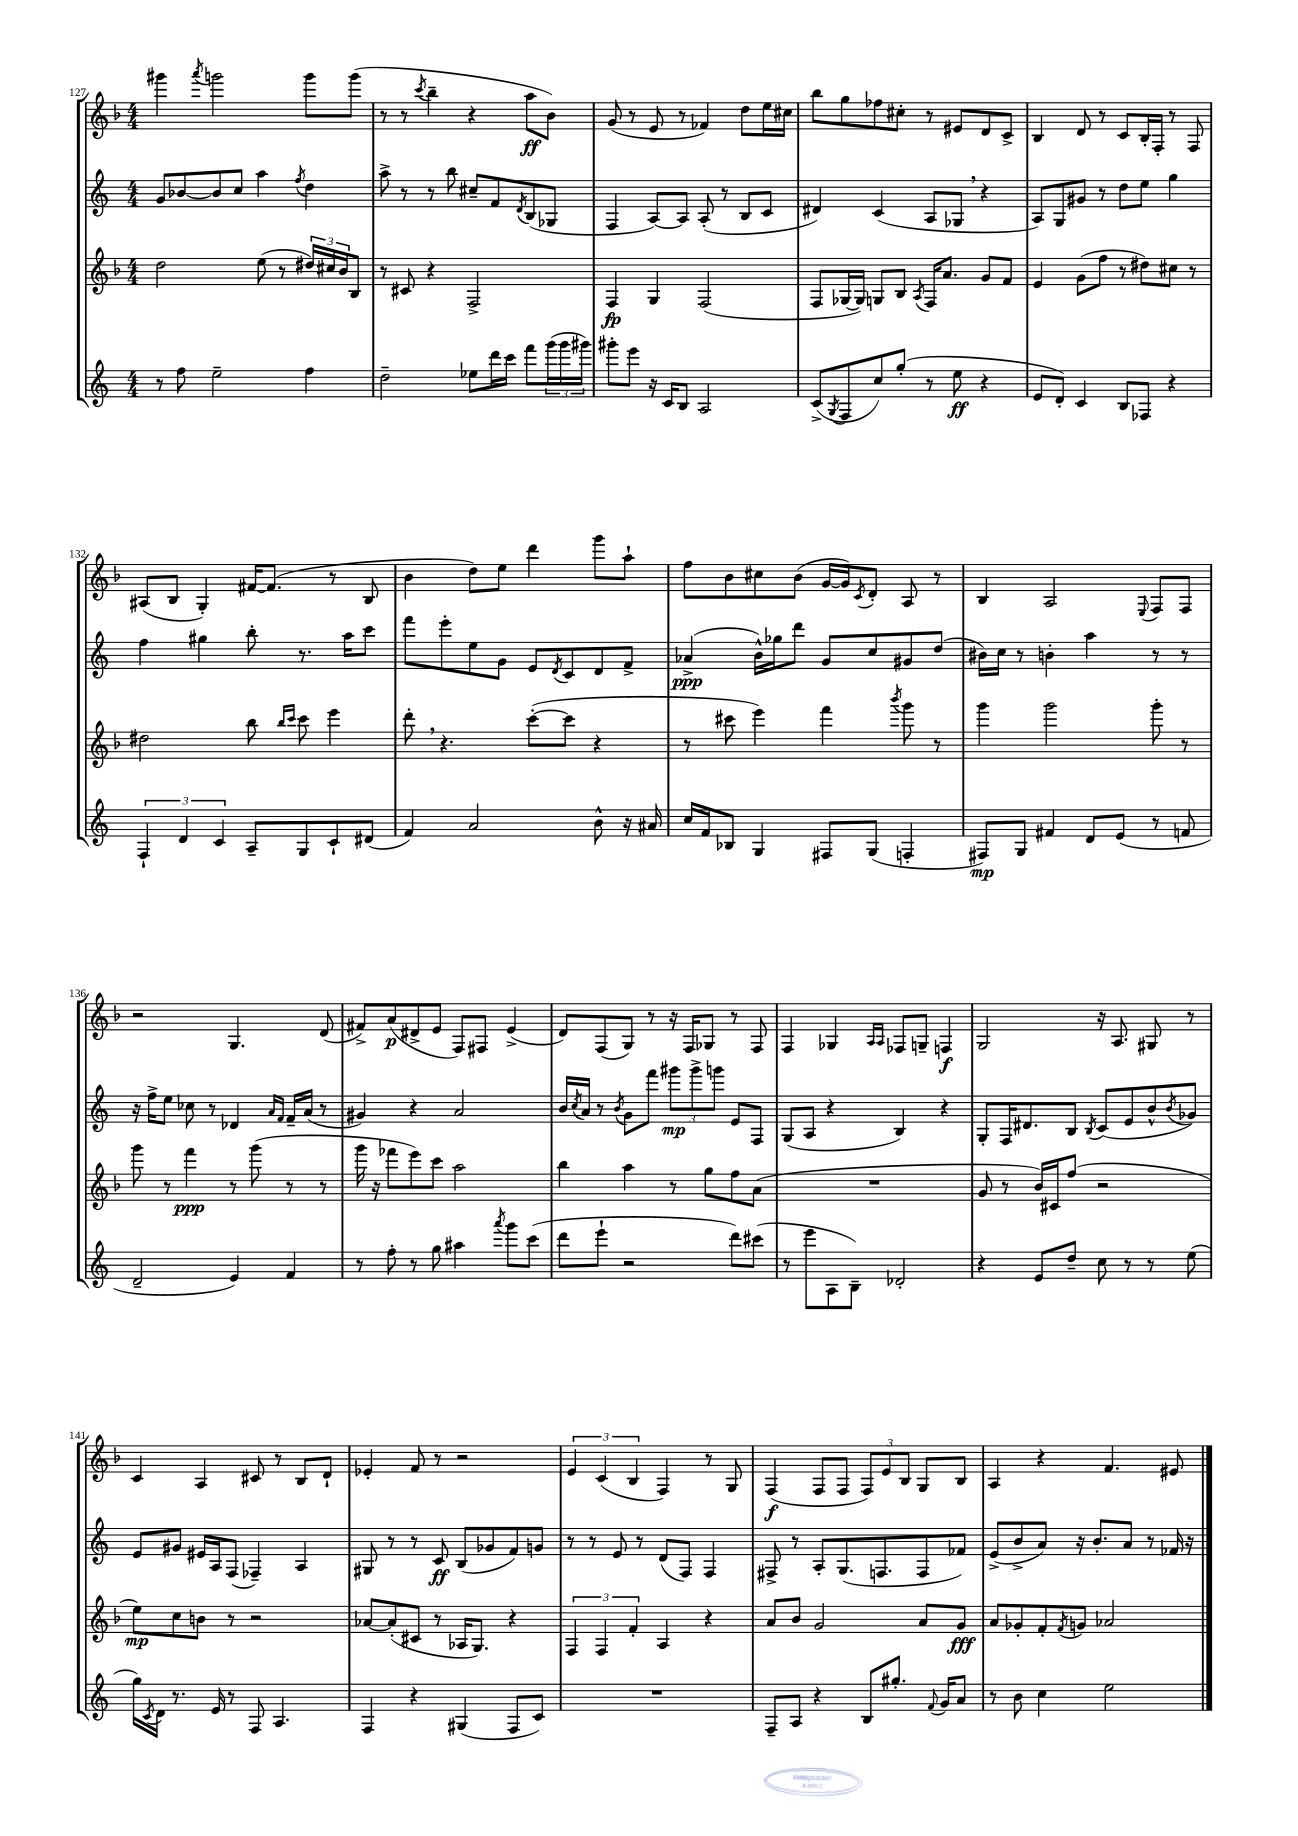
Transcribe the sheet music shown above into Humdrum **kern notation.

**kern	**dynam	**kern	**dynam	**kern	**dynam	**kern	**dynam
*part4	*part4	*part3	*part3	*part2	*part2	*part1	*part1
*staff4	*staff4	*staff3	*staff3	*staff2	*staff2	*staff1	*staff1
*clefG2	*	*clefG2	*	*clefG2	*	*clefG2	*
*k[]	*	*k[b-]	*	*k[]	*	*k[b-]	*
*M4/4	*	*M4/4	*	*M4/4	*	*M4/4	*
=127	=127	=127	=127	=127	=127	=127	=127
8r	.	2dd\	.	8g/L	.	4ggg#X\	.
8ff\	.	.	.	[8b-X/	.	.	.
.	.	.	.	.	.	8qaaa/	.
2ee~\	.	.	.	8b-/]	.	2gggn\	.
.	.	.	.	8cc/J	.	.	.
.	.	(8ee\	.	4aa\	.	.	.
.	.	8r	.	.	.	.	.
.	.	.	.	8qff/	.	.	.
4ff\	.	24dd#X/LL)	.	4dd\	.	8ggg\L	.
.	.	24cc#X/	.	.	.	.	.
.	.	24b-/J	.	.	.	.	.
.	.	8B-/J	.	.	.	(8ggg\J	.
=128	=128	=128	=128	=128	=128	=128	=128
2dd~\	.	8r	.	8aa^\	.	8r	.
.	.	8c#X/	.	8r	.	8r	.
.	.	.	.	.	.	8qccc/	.
.	.	4r	.	8r	.	4bb-~\	.
.	.	.	.	8bb\	.	.	.
8ee-X\L	.	2F^/	.	8cc#X~/L	.	4r	.
16ddd\L	.	.	.	8f/	.	.	.
16ccc\JJ	.	.	.	.	.	.	.
.	.	.	.	8qd/	.	.	.
8fff\L	.	.	.	(8B/	.	8aa\L	ff
(24ggg\L	.	.	.	8G-X/J	.	8b-\J)	.
24ggg\	.	.	.	.	.	.	.
24ggg#X\JJ)	.	.	.	.	.	.	.
=129	=129	=129	=129	=129	=129	=129	=129
8ggg#X'\L	.	4F/	fp	4F/	.	(8g/	.
8eee\J	.	.	.	.	.	8r	.
16r	.	4G/	.	[8A/L)	.	8e/	.
16c/KL	.	.	.	.	.	.	.
8B/J	.	.	.	8A/J]	.	8r	.
2A/	.	(2F/	.	(8A'/	.	4f-X/)	.
.	.	.	.	8r	.	.	.
.	.	.	.	8B/L	.	8dd\L	.
.	.	.	.	8c/J	.	16ee\L	.
.	.	.	.	.	.	16cc#X\JJ	.
=130	=130	=130	=130	=130	=130	=130	=130
(8c^/L	.	8F/L	.	4d#X/)	.	8bb-\L	.
8qG/	.	.	.	.	.	.	.
8F/	.	[16G-X/L	.	.	.	8gg\	.
.	.	16G-/JJ])	.	.	.	.	.
8cc/)	.	8Gn/L	.	(4c/	.	8ff-X\	.
(8gg'/J	.	8B-/J	.	.	.	8cc#X'\J	.
.	.	8qA/	.	.	.	.	.
8r	.	16F/KL	.	8A/L	.	8r	.
.	.	8.a/J	.	.	.	.	.
8ee\	ff	.	.	8G-X,/J	.	8e#X/L	.
4r	.	8g/L	.	4r	.	8d/	.
.	.	8f/J	.	.	.	8c^/J	.
=131	=131	=131	=131	=131	=131	=131	=131
8e/L	.	4e/	.	8A/L)	.	4B-/	.
8d'/J)	.	.	.	8G/	.	.	.
4c/	.	(8g\L	.	8g#X/J	.	8d/	.
.	.	8ff\J	.	8r	.	8r	.
8B/L	.	8r	.	8dd\L	.	8c/L	.
8F-X/J	.	8dd#X\L)	.	8ee\J	.	16B-'/L	.
.	.	.	.	.	.	16F'/JJ	.
4r	.	8cc#X\J	.	4gg\	.	8r	.
.	.	8r	.	.	.	8F/	.
!!LO:LB:g=z
=132	=132	=132	=132	=132	=132	=132	=132
6F`/	.	2dd#X\	.	4ff\	.	(8A#X/L	.
.	.	.	.	.	.	8B-/J	.
6d/	.	.	.	.	.	.	.
.	.	.	.	4gg#X\	.	4G'/)	.
6c/	.	.	.	.	.	.	.
8A~/L	.	8bb-\	.	8bb'\	.	[16f#X/KL	.
.	.	.	.	.	.	(8.f#/J]	.
.	.	16qqbb-/LL	.	.	.	.	.
.	.	16qqccc/JJ	.	.	.	.	.
8G/	.	8ccc\	.	8.r	.	.	.
8c`/	.	4eee\	.	.	.	8r	.
.	.	.	.	16aa\KL	.	.	.
(8d#X/J	.	.	.	8ccc\J	.	8B-/	.
=133	=133	=133	=133	=133	=133	=133	=133
4f/)	.	8ddd',\	.	8fff\L	.	4b-\	.
.	.	4.r	.	8eee'\	.	.	.
2a/	.	.	.	8ee\	.	8dd\L)	.
.	.	.	.	8g\J	.	8ee\J	.
.	.	([8ccc'\L	.	8e/L	.	4ddd\	.
.	.	.	.	8qd/	.	.	.
.	.	8ccc\J]	.	8c/	.	.	.
8b^^\	.	4r	.	8d/	.	8ggg\L	.
16r	.	.	.	8f^/J	.	8aa`\J	.
16a#X/	.	.	.	.	.	.	.
=134	=134	=134	=134	=134	=134	=134	=134
16cc/LL	.	8r	.	(4a-X^/	ppp	8ff\L	.
16f/J	.	.	.	.	.	.	.
8B-X/J	.	8ccc#X\	.	.	.	8b-\	.
4G/	.	4eee\)	.	16b^^\LL)	.	8cc#X\	.
.	.	.	.	16gg-X\J	.	.	.
.	.	.	.	8ddd\J	.	(8b-\J	.
8F#X/L	.	4fff\	.	8g/L	.	[16g/LL	.
.	.	.	.	.	.	16g/J])	.
.	.	.	.	.	.	8qc/	.
(8G/J	.	.	.	8cc/	.	8d'/J	.
.	.	8qbbb-/	.	.	.	.	.
4Fn'/	.	8ggg\	.	8g#X/	.	8A/	.
.	.	8r	.	(8dd/J	.	8r	.
=135	=135	=135	=135	=135	=135	=135	=135
8F#X/L)	mp	4ggg\	.	16b#X\LL)	.	4B-/	.
.	.	.	.	16cc\JJ	.	.	.
8G/J	.	.	.	8r	.	.	.
4f#X/	.	2ggg\	.	4bn'\	.	2A/	.
8d/L	.	.	.	4aa\	.	.	.
(8e/J	.	.	.	.	.	.	.
.	.	.	.	.	.	8qqE/	.
8r	.	8ggg'\	.	8r	.	8F/L	.
8fn/	.	8r	.	8r	.	8F/J	.
!!LO:LB:g=z
=136	=136	=136	=136	=136	=136	=136	=136
2d~/	.	8ggg\	.	16r	.	2r	.
.	.	.	.	16ff^\KL	.	.	.
.	.	8r	.	8ee\J	.	.	.
.	.	4fff\	ppp	8cc-X\	.	.	.
.	.	.	.	8r	.	.	.
4e/)	.	8r	.	4d-X/	.	4.G/	.
.	.	(8ggg\	.	.	.	.	.
.	.	.	.	16qqa/LL	.	.	.
.	.	.	.	16qqf/JJ	.	.	.
4f/	.	8r	.	16f~/LL	.	.	.
.	.	.	.	(16a/JJ	.	.	.
.	.	8r	.	8r	.	(8d/	.
=137	=137	=137	=137	=137	=137	=137	=137
8r	.	16ggg\	.	4g#X/)	.	8f#X^/L)	.
.	.	16r	.	.	.	.	.
8ff'\	.	8fff-X\L	.	.	.	(8a/	p
8r	.	8eee\)	.	4r	.	8d#X^/	.
8gg\	.	8ccc\J	.	.	.	8e/J	.
4aa#X\	.	2aa\	.	2a/	.	8F/L)	.
.	.	.	.	.	.	8F#X/J	.
8qaaa/	.	.	.	.	.	.	.
8ggg\L	.	.	.	.	.	(4e^/	.
(8ccc\J	.	.	.	.	.	.	.
=138	=138	=138	=138	=138	=138	=138	=138
8ddd\L	.	4bb-\	.	16b/LL	.	8d/L)	.
.	.	.	.	8qcc/	.	.	.
.	.	.	.	16a/JJ	.	.	.
8eee`\J	.	.	.	8r	.	(8F/	.
.	.	.	.	8qb/	.	.	.
2r	.	4aa\	.	8g\L	.	8G/J)	.
.	.	.	.	8fff\J	.	8r	.
.	.	8r	.	12ggg#X\L	mp	16r	.
.	.	.	.	.	.	16F/KL	.
.	.	.	.	12ggg#^\	.	.	.
.	.	8gg\L	.	.	.	8G-X/J	.
.	.	.	.	12gggn\J	.	.	.
8ddd\L)	.	8ff\	.	8e/L	.	8r	.
(8ccc#X\J	.	(8a\J	.	8F/J	.	8F/	.
=139	=139	=139	=139	=139	=139	=139	=139
8r	.	1r	.	(8G/L	.	4F/	.
8eee\L	.	.	.	8A/J	.	.	.
8A\	.	.	.	4r	.	4G-X/	.
8B~\J)	.	.	.	.	.	.	.
.	.	.	.	.	.	16qqA/LL	.
.	.	.	.	.	.	16qqA/JJ	.
2d-X'/	.	.	.	4B/)	.	8F-X/L	.
.	.	.	.	.	.	8Gn~/J	.
.	.	.	.	4r	.	4Fn/	f
=140	=140	=140	=140	=140	=140	=140	=140
4r	.	8g/	.	8G'/L	.	2G/	.
.	.	8r	.	16F/K	.	.	.
.	.	.	.	8.d#X/	.	.	.
8e/L	.	16b-/LL)	.	.	.	.	.
.	.	16c#X/J	.	.	.	.	.
8dd~/J	.	(8ff/J	.	8B/J	.	.	.
.	.	.	.	8qB/	.	.	.
8cc\	.	2r	.	(8c/L	.	16r	.
.	.	.	.	.	.	8.A/	.
8r	.	.	.	8e/	.	.	.
8r	.	.	.	8b^^/	.	8G#X/	.
.	.	.	.	8qb/	.	.	.
(8ee\	.	.	.	8g-X/J)	.	8r	.
!!LO:LB:g=z
=141	=141	=141	=141	=141	=141	=141	=141
16gg\LL)	.	8ee\L)	mp	8e/L	.	4c/	.
8qc/	.	.	.	.	.	.	.
16d\JJ	.	.	.	.	.	.	.
8.r	.	8cc\	.	8g#X/J	.	.	.
.	.	8bn\J	.	16e#X/LL	.	4A/	.
16e/	.	.	.	16A/J	.	.	.
8r	.	8r	.	(8F/J	.	.	.
8F/	.	2r	.	4F-X~/)	.	8c#X/	.
4.A/	.	.	.	.	.	8r	.
.	.	.	.	4A/	.	8B-/L	.
.	.	.	.	.	.	8d`/J	.
=142	=142	=142	=142	=142	=142	=142	=142
4F/	.	[8a-X/L	.	8G#X/	.	4e-X'/	.
.	.	(8a-'/]	.	8r	.	.	.
4r	.	8c#X/J	.	8r	.	8f/	.
.	.	8r	.	8c/	ff	8r	.
(4G#X/	.	16A-X/KL	.	(8B/L	.	2r	.
.	.	8.G/J)	.	.	.	.	.
.	.	.	.	8g-X/	.	.	.
8F/L	.	4r	.	8f/)	.	.	.
8c/J)	.	.	.	8gn/J	.	.	.
=143	=143	=143	=143	=143	=143	=143	=143
1r	.	6F/	.	8r	.	6e/	.
.	.	.	.	8r	.	.	.
.	.	6F/	.	.	.	(6c/	.
.	.	.	.	8e/	.	.	.
.	.	6f'/	.	.	.	6B-/	.
.	.	.	.	8r	.	.	.
.	.	4A/	.	(8d/L	.	4F/)	.
.	.	.	.	8F/J)	.	.	.
.	.	4r	.	4F/	.	8r	.
.	.	.	.	.	.	8G/	.
=144	=144	=144	=144	=144	=144	=144	=144
8F~/L	.	8a/L	.	8F#X^/	.	(4F/	f
8A/J	.	8b-/J	.	8r	.	.	.
4r	.	2g/	.	8A'/L	.	8F/L	.
.	.	.	.	(8.G/	.	8F/J	.
8B/L	.	.	.	.	.	12F/L)	.
.	.	.	.	8.Fn/	.	.	.
.	.	.	.	.	.	12e/	.
8.gg#X'/J	.	.	.	.	.	.	.
.	.	.	.	.	.	12B-/J	.
.	.	8a/L	.	8F/	.	8G/L	.
8qqf/	.	.	.	.	.	.	.
16g/KL	.	.	.	.	.	.	.
8a/J	.	8g/J	fff	8f-X/J)	.	8B-/J	.
=145	=145	=145	=145	=145	=145	=145	=145
8r	.	8a/L	.	(8e^/L	.	4A/	.
8b\	.	8g-X'/	.	8b^/	.	.	.
4cc\	.	8f'/	.	8a/J)	.	4r	.
.	.	8qf/	.	.	.	.	.
.	.	8gn/J	.	16r	.	.	.
.	.	.	.	8.b'/L	.	.	.
2ee\	.	2a-X/	.	.	.	4.f/	.
.	.	.	.	8a/J	.	.	.
.	.	.	.	8r	.	.	.
.	.	.	.	16f-X/	.	8e#X/	.
.	.	.	.	16r	.	.	.
==	==	==	==	==	==	==	==
*-	*-	*-	*-	*-	*-	*-	*-
